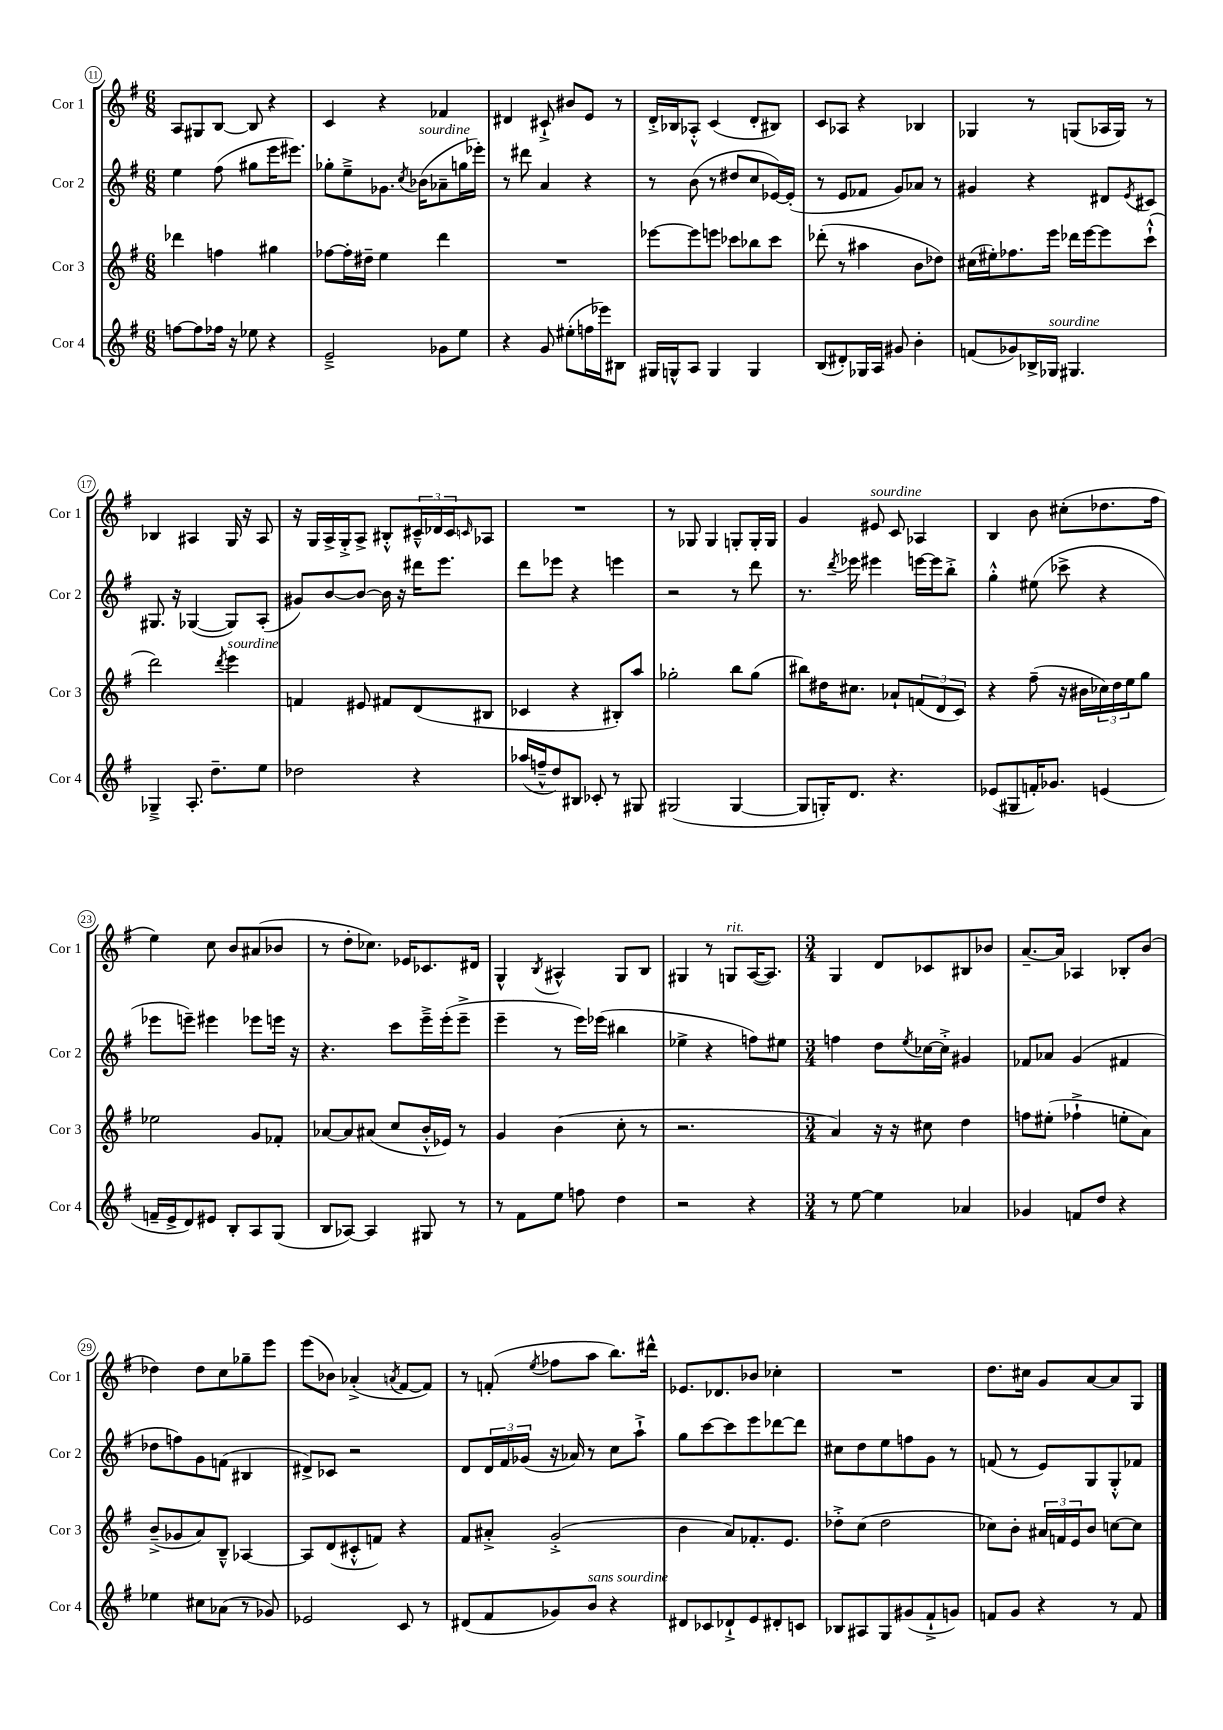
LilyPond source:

<<
\new StaffGroup <<
\new Staff = "s0" \with { instrumentName = "Cor 1" shortInstrumentName = "Cor 1" } {
    \clef treble \key g \major \numericTimeSignature \time 6/8
    a8 gis8 b8~ b8 r4 |
    c'4 r4 fes'4 |
    dis'4 cis'8-!-> bis'8 e'8 r8 |
    d'16-.-> bes16 aes8-.-^ c'4( d'8-. bis8) |
    c'8 aes8 r4 bes4 |
    ges4 r8 g8( aes16 g16) r8 |
    bes4 ais4 g16 r16 ais8 |
    r16 g16 a16-> g16-.-> a8-> bis8-.-^ \tuplet 3/2 { cis'16---^ des'16 cis'16 } \grace { c'16 } aes8 |
    R2. |
    r8 ges8 ges4 g8-. g16-. g16 |
    g'4 eis'8^\markup { \italic "sourdine" } c'8 aes4 |
    b4 b'8 cis''8-.( des''8. fis''16 |
    e''4) c''8 b'8 ais'8( bes'8 |
    r8 d''8-. ces''8.) ees'16 ces'8. dis'16 |
    g4-^ \acciaccatura { b8 } ais4-^ g8 b8 |
    gis4 r8 g8^\markup { \italic "rit." } a16~( a8.) |
    \numericTimeSignature \time 3/4 g4 d'8 ces'8 bis8 bes'8 |
    a'8.~-- a'16 aes4 bes8-. b'8( |
    des''4) des''8 c''8 ges''8-- e'''8 |
    e'''8( bes'8) aes'4-.->( \acciaccatura { a'8 } fis'8~ fis'8) |
    r8 f'8-.( \acciaccatura { e''8 } fes''8 a''8 b''8.) dis'''16-^ |
    ees'8. des'8. bes'8 ces''4-. |
    R2. |
    d''8. cis''16 g'8 a'8~ a'8 g8 \bar "|." |
}
\new Staff = "s1" \with { instrumentName = "Cor 2" shortInstrumentName = "Cor 2" } {
    \clef treble \key g \major \numericTimeSignature \time 6/8
    e''4 fis''8( gis''8 e'''16 eis'''8.) |
    ges''8-. e''8---> ges'8. \acciaccatura { c''8 } bes'16^\markup { \italic "sourdine" }( aes'8-- g''16 ees'''16-.) |
    r8 dis'''8 a'4 r4 |
    r8 b'8( r8 dis''8 c''8 ees'16~) ees'16-.( |
    r8 e'8 fes'8 g'8) aes'8 r8 |
    gis'4 r4 dis'8 \acciaccatura { e'8 } cis'8 |
    gis8. r16 ges4~( ges8) a8-.( |
    gis'8) b'8~ b'8~ b'16 r16 dis'''16 e'''8. |
    d'''8 ees'''8 r4 e'''4 |
    r2 r8 d'''8 |
    r8. \acciaccatura { d'''8 } ees'''16 eis'''4 e'''16~ e'''16 b''8-.-> |
    g''4-.-^ eis''8( ces'''8-> r4 |
    ees'''8 e'''8--) eis'''4 ees'''8 e'''16 r16 |
    r4. c'''8 e'''16---> e'''16-.( e'''8---> |
    e'''4-- r8 e'''16) ees'''16( bis''4 |
    ees''4-> r4 f''8) eis''8 |
    \numericTimeSignature \time 3/4 f''4 d''8 \acciaccatura { e''8 } ces''16~ ces''16-.-> gis'4 |
    fes'8 aes'8 g'4( fis'4 |
    des''8 f''8) g'8 f'8( bis4 |
    dis'8->) ces'8 r2 |
    d'8 \tuplet 3/2 { d'16 fis'16 ges'16( } r16 aes'16) r8 c''8 a''8-!-> |
    g''8 c'''8~ c'''8 e'''8 des'''8~ des'''8 |
    cis''8 d''8 e''8 f''8 g'8 r8 |
    f'8( r8 e'8) g8 g8-.-^ fes'8 \bar "|." |
}
\new Staff = "s2" \with { instrumentName = "Cor 3" shortInstrumentName = "Cor 3" } {
    \clef treble \key g \major \numericTimeSignature \time 6/8
    des'''4 f''4 gis''4 |
    fes''8~ fes''16-. dis''16-- e''4 d'''4 |
    R2. |
    ees'''8~ ees'''8 e'''8 ces'''8 bes''8 ces'''8 |
    des'''8-.( r8 ais''4 b'8 des''8) |
    cis''16( eis''16-.) fes''8. e'''16 des'''16 e'''16~ e'''8 c'''8-!-^( |
    d'''2) \acciaccatura { d'''8 } e'''4^\markup { \italic "sourdine" } |
    f'4 eis'8 fis'8 d'8( bis8 |
    ces'4 r4 bis8-.) a''8 |
    ges''2-. b''8 ges''8( |
    bis''8) dis''16 cis''8. aes'8-! \tuplet 3/2 { f'8( d'8 c'8) } |
    r4 fis''8--( r16 bis'16 \tuplet 3/2 { ces''16) d''16 e''16 } g''8 |
    ees''2 g'8 fes'8-. |
    aes'8~ aes'8 ais'8( c''8 b'16-.-^ ees'16) r8 |
    g'4 b'4( c''8-. r8 |
    r2. |
    \numericTimeSignature \time 3/4 a'4) r16 r16 cis''8 d''4 |
    f''8 eis''8-.( fes''4-!-> e''8-. a'8) |
    b'8--->( ges'8 a'8) b8---^ aes4~ |
    aes8 d'8( cis'8-.-^ f'8) r4 |
    fis'8 ais'8-.-> g'2-.->( |
    b'4 a'8) fes'8.-. e'8. |
    des''8-.-> c''8( des''2 |
    ces''8) b'8-. \tuplet 3/2 { ais'16 f'16 e'16 } b'8 c''8~ c''8 \bar "|." |
}
\new Staff = "s3" \with { instrumentName = "Cor 4" shortInstrumentName = "Cor 4" } {
    \clef treble \key g \major \numericTimeSignature \time 6/8
    f''8~ f''8 fes''16 r16 ees''8 r4 |
    e'2---> ges'8 e''8 |
    r4 g'8 eis''8-.( f''16 ees'''16) bis8 |
    gis16 g16-^ a8 g4 g4 |
    b8( dis'8-.) ges16 a16 gis'8 b'4-. |
    f'8( ges'8) bes16-> ges16^\markup { \italic "sourdine" } gis4. |
    ges4---> a8.-. d''8.-- e''8 |
    des''2 r4 |
    aes''16( f''16---^ d''8) bis8 ces'8-. r8 gis8 |
    gis2( gis4~ |
    gis8 g16-.) d'8. r4. |
    ees'8( gis8 f'16-.) ges'8. e'4( |
    f'16-- e'16-> d'8) eis'8 b8-. a8 g8( |
    b8 aes8~) aes4 gis8 r8 |
    r8 fis'8 e''8 f''8 d''4 |
    r2 r4 |
    \numericTimeSignature \time 3/4 r8 e''8~ e''4 aes'4 |
    ges'4 f'8 d''8 r4 |
    ees''4 cis''8 aes'8( r8 ges'8) |
    ees'2 c'8 r8 |
    dis'8( fis'8 ges'8) b'8^\markup { \italic "sans sourdine" } r4 |
    dis'8 ces'8 des'8-!-> e'8 dis'8-. c'8 |
    bes8 ais8 g8 gis'8( fis'8-!-> g'8) |
    f'8 g'8 r4 r8 f'8 \bar "|." |
}
>>
>>
\layout { \context { \Score currentBarNumber = #11 \override BarNumber.stencil = #(make-stencil-circler 0.1 0.3 ly:text-interface::print) } }
